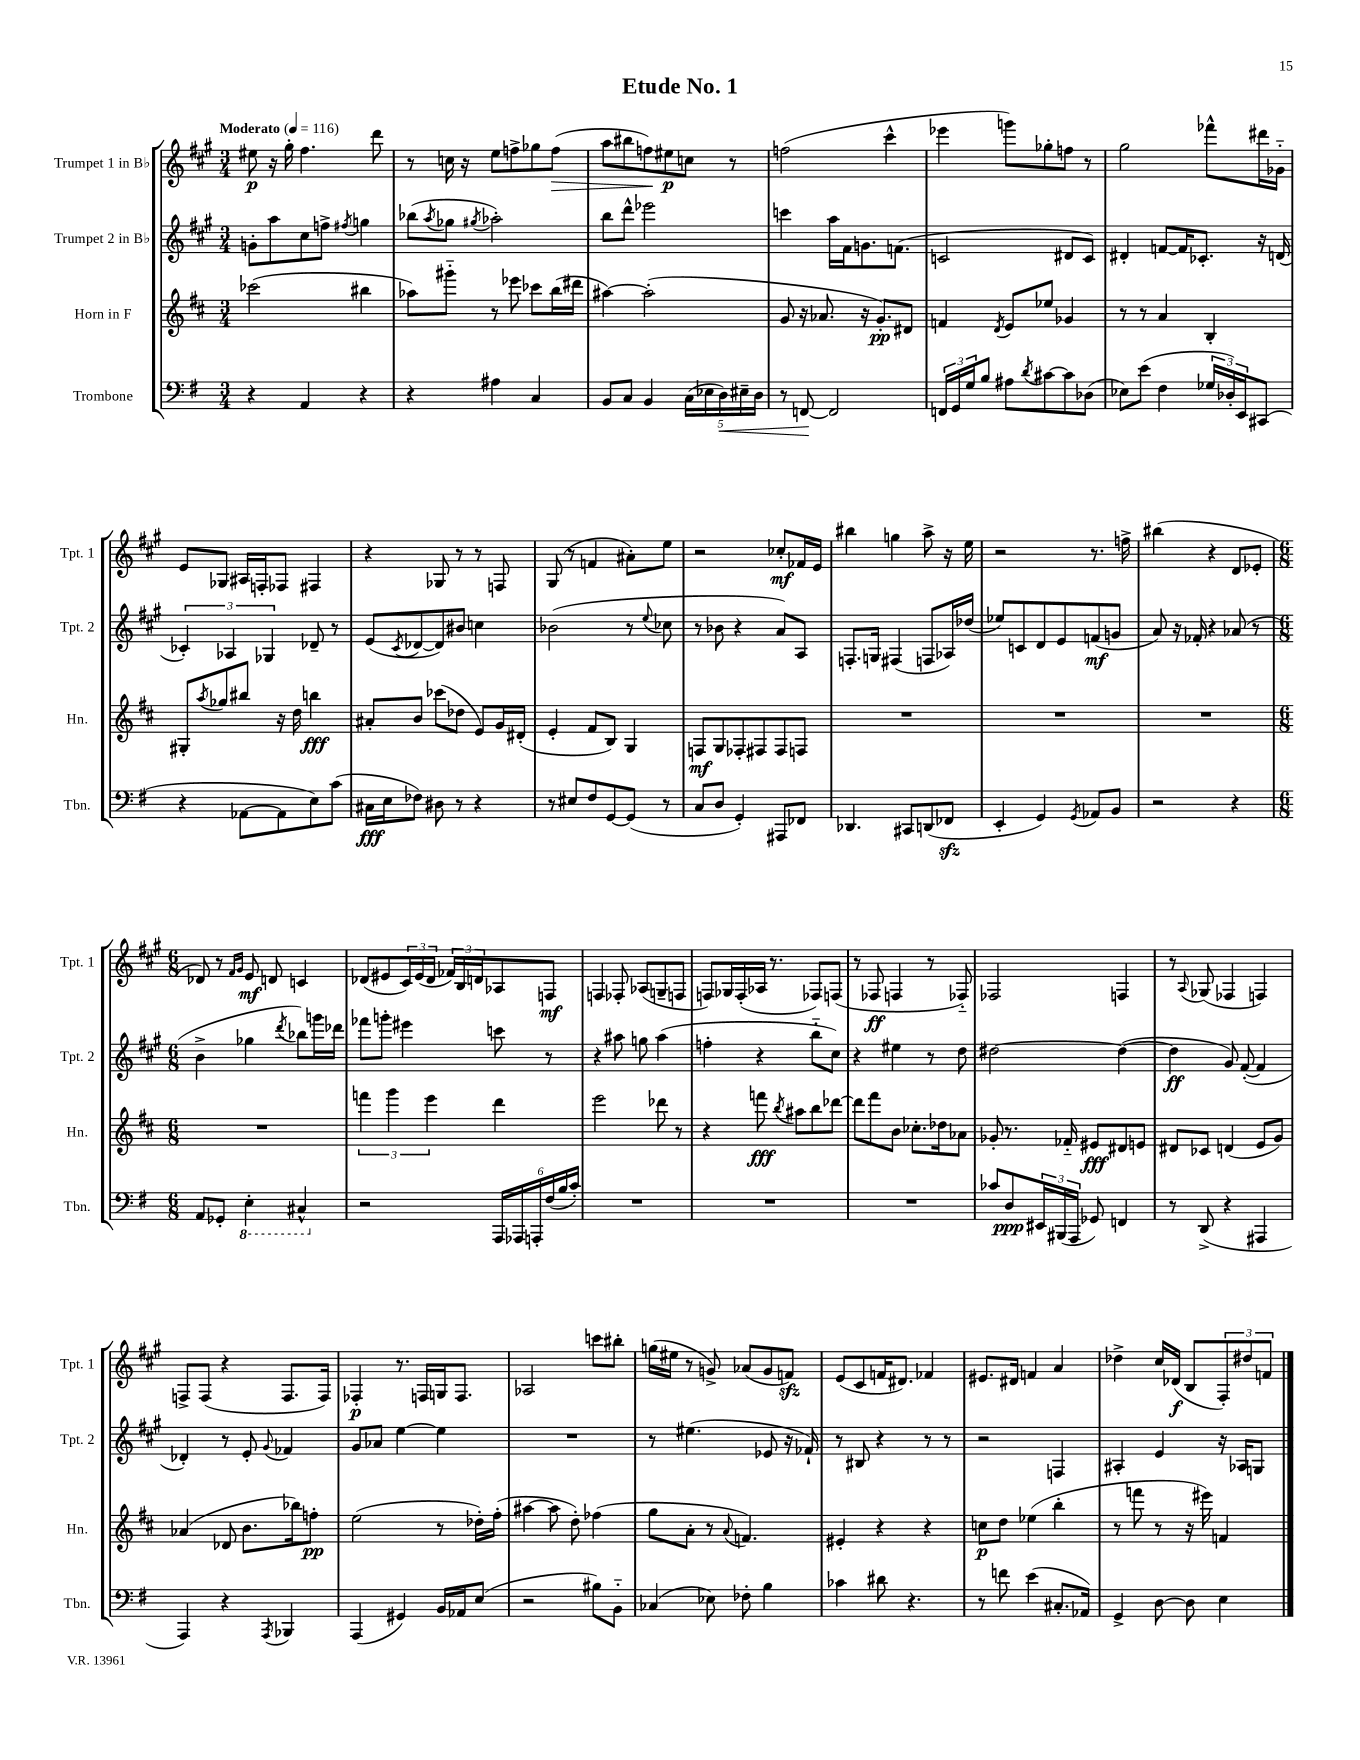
\header { title = "Etude No. 1" }
<<
\new StaffGroup <<
\new Staff = "s0" \with { instrumentName = "Trumpet 1 in Bb" shortInstrumentName = "Tpt. 1" } {
    \clef treble \key a \major \numericTimeSignature \time 3/4 \tempo "Moderato" 4 = 116
    eis''8\p r16 gis''16-. fis''4. d'''8 |
    r8 c''16 r16 e''8 f''8-> ges''8 f''8\>( |
    a''8 bis''8 f''8\!) eis''8\p c''8 r8 |
    f''2( cis'''4-^ |
    ees'''4 g'''8) ges''8-. f''8 r8 |
    gis''2 fes'''8-^ dis'''16 ges'16-_ |
    e'8 ges8 ais16 f16-. fes8 fis4 |
    r4 ges8 r8 r8 f8 |
    gis8( r8 f'4 ais'8-.) e''8 |
    r2 ces''8-.\mf fes'16 e'16 |
    bis''4 g''4 a''8-> r16 e''16 |
    r2 r8. f''16-> |
    bis''4( r4 d'8 ees'8-. |
    \numericTimeSignature \time 6/8 des'8) r8 \grace { fis'16 gis'16 } e'8\mf d'8 c'4 |
    des'8( eis'8 \tuplet 3/2 { cis'16) eis'16( des'16 } \tuplet 3/2 { fes'16) b16 d'16 } aes8 f8\mf |
    f4 fes8-. aes8( g8-- f8 |
    f8) ges16 f16-.( aes16 r8. fes8) f8( |
    r8 fes8\ff f4 r8 fes8-_) |
    fes2 f4 |
    r8 \appoggiatura { a8 } ges8( fes4 f4) |
    f8-> f8( r4 f8. f16) |
    fes4-.\p r8. f16 g16 f8. |
    aes2 c'''8 bis''8-. |
    g''16( eis''16 r8 g'8->) aes'8( g'8 f'8\sfz) |
    e'8( cis'8 f'16 dis'8.) fes'4 |
    eis'8. dis'16 f'4 a'4 |
    des''4-> cis''16 des'16\f( b8 \tuplet 3/2 { fis8-.) dis''8 f'8 } \bar "|." |
}
\new Staff = "s1" \with { instrumentName = "Trumpet 2 in Bb" shortInstrumentName = "Tpt. 2" } {
    \clef treble \key a \major \numericTimeSignature \time 3/4
    g'8-. a''8 cis''8 f''8-> \acciaccatura { fis''8 } g''4 |
    bes''8( \acciaccatura { a''8 } ges''8 \acciaccatura { gis''8 } aes''2-.) |
    b''8 d'''8-^ ees'''2 |
    c'''4 a''16 fis'16 g'8. f'8.( |
    c'2 dis'8 c'8) |
    dis'4-. f'8~ f'16 ces'8.-. r16 d'16( |
    \tuplet 3/2 { ces'4-.) aes4 ges4 } des'8-- r8 |
    e'8( \acciaccatura { cis'8 } des'8~ des'8) bis'8 c''4 |
    bes'2( r8 \appoggiatura { e''8 } ces''8 |
    r8 bes'8 r4 a'8) a8 |
    f8.-. g16 fis4( f8 aes16) des''16( |
    ees''8) c'8 d'8 e'8 f'8\mf( g'8 |
    a'8) r16 fes'16-. r4 aes'8( r8 |
    \numericTimeSignature \time 6/8 b'4-> ges''4 \acciaccatura { d'''8 } bes''8) g'''16 des'''16 |
    fes'''8 g'''8-. eis'''4 c'''8 r8 |
    r4 ais''8 g''8 ais''4( |
    f''4-. r4 b''8-_ cis''8) |
    r4 eis''4 r8 d''8 |
    dis''2~ dis''4~( |
    dis''4\ff gis'8) fis'8~-.( fis'4 |
    des'4-.) r8 e'8-. \appoggiatura { gis'8 } fes'4 |
    gis'8 aes'8 e''4~ e''4 |
    R2. |
    r8 eis''4.( ees'8 r16 fes'16-!) |
    r8 bis8 r4 r8 r8 |
    r2 f4 |
    ais4-. e'4 r16 aes16 g8 \bar "|." |
}
\new Staff = "s2" \with { instrumentName = "Horn in F" shortInstrumentName = "Hn." } {
    \clef treble \key d \major \numericTimeSignature \time 3/4
    ces'''2( bis''4 |
    aes''8) gis'''8-_ r8 ees'''8 ces'''8 b''16( dis'''16 |
    ais''4~) ais''2-.( |
    g'8 r16 aes'8. r16 g'8.-.\pp) dis'8 |
    f'4 \acciaccatura { d'8 } e'8 ees''8 ges'4 |
    r8 r8 a'4 b4-. |
    gis8-. \acciaccatura { a''8 } ges''8 bis''8 r16 d''16 b''4\fff |
    ais'8-. b'8 ces'''8( des''8 e'8) g'16 dis'16-.( |
    e'4-. fis'8 b8) g4 |
    f8\mf g8 fes8-. fis8 fis8 f8 |
    R2. |
    R2. |
    R2. |
    \numericTimeSignature \time 6/8 R2. |
    \tuplet 3/2 { f'''4 g'''4 e'''4 } d'''4 |
    e'''2 des'''8 r8 |
    r4 f'''8\fff \acciaccatura { b''8 } ais''8 b''8 des'''8~ |
    des'''8 fis'''8 b'8 ces''8.-. des''16 aes'8 |
    ges'8-. r8. fes'16-_ eis'8\fff dis'8 e'8 |
    dis'8 ces'8 d'4( e'8 g'8) |
    aes'4( des'8 b'8. bes''16) f''8-.\pp |
    e''2( r8 des''16-.) fis''16-.( |
    ais''4~ ais''8 d''8-.) fes''4( |
    g''8 a'8-. r8 \appoggiatura { a'8 } f'4.) |
    eis'4-. r4 r4 |
    c''8\p d''8 ees''4( b''4-. |
    r8 f'''8 r8 r16 eis'''16) f'4 \bar "|." |
}
\new Staff = "s3" \with { instrumentName = "Trombone" shortInstrumentName = "Tbn." } {
    \clef bass \key g \major \numericTimeSignature \time 3/4
    r4 a,4 r4 |
    r4 ais4 c4 |
    b,8 c8 b,4 \tuplet 5/4 { c16( ees16 d16\<) eis16-- d16 } |
    r8 f,8~\! f,2 |
    \tuplet 3/2 { f,16 g,16 g16 } b8 ais8 \acciaccatura { d'8 } cis'8~ cis'8 des8( |
    ees8) e'8( fis4 \tuplet 3/2 { ges16 des16-.) e,16 } cis,8( |
    r4 aes,8~ aes,8 e8) c'8( |
    cis16\fff e16 fes8) dis8 r8 r4 |
    r8 eis8 fis8 g,8~ g,8( r8 |
    c8 d8 g,4-.) ais,,8 fes,8 |
    des,4. cis,8 d,8( fes,8\sfz |
    e,4-. g,4) \acciaccatura { g,8 } aes,8 b,8 |
    r2 r4 |
    \numericTimeSignature \time 6/8 a,8 ges,8-. \ottava #-1 e,4-. cis,4-^ \ottava #0 |
    r2 \tuplet 6/4 { a,,16 aes,,16 a,,16-. fis16( b16 c'16-.) } |
    R2. |
    R2. |
    R2. |
    ces'8 d8\ppp \tuplet 3/2 { eis,16 bis,,16( a,,16 } ges,8) f,4 |
    r8 d,8->( r4 ais,,4 |
    a,,4) r4 \acciaccatura { a,,8 } bes,,4 |
    a,,4( gis,4) b,16 aes,16 e8( |
    r2 bis8) b,8-_ |
    ces4( ees8) fes8-. b4 |
    ces'4 dis'8 r4. |
    r8 f'8 e'4( cis8.-. aes,16) |
    g,4-> d8~ d8 e4 \bar "|." |
}
>>
>>
\layout { \context { \Score \remove "Bar_number_engraver" } }
